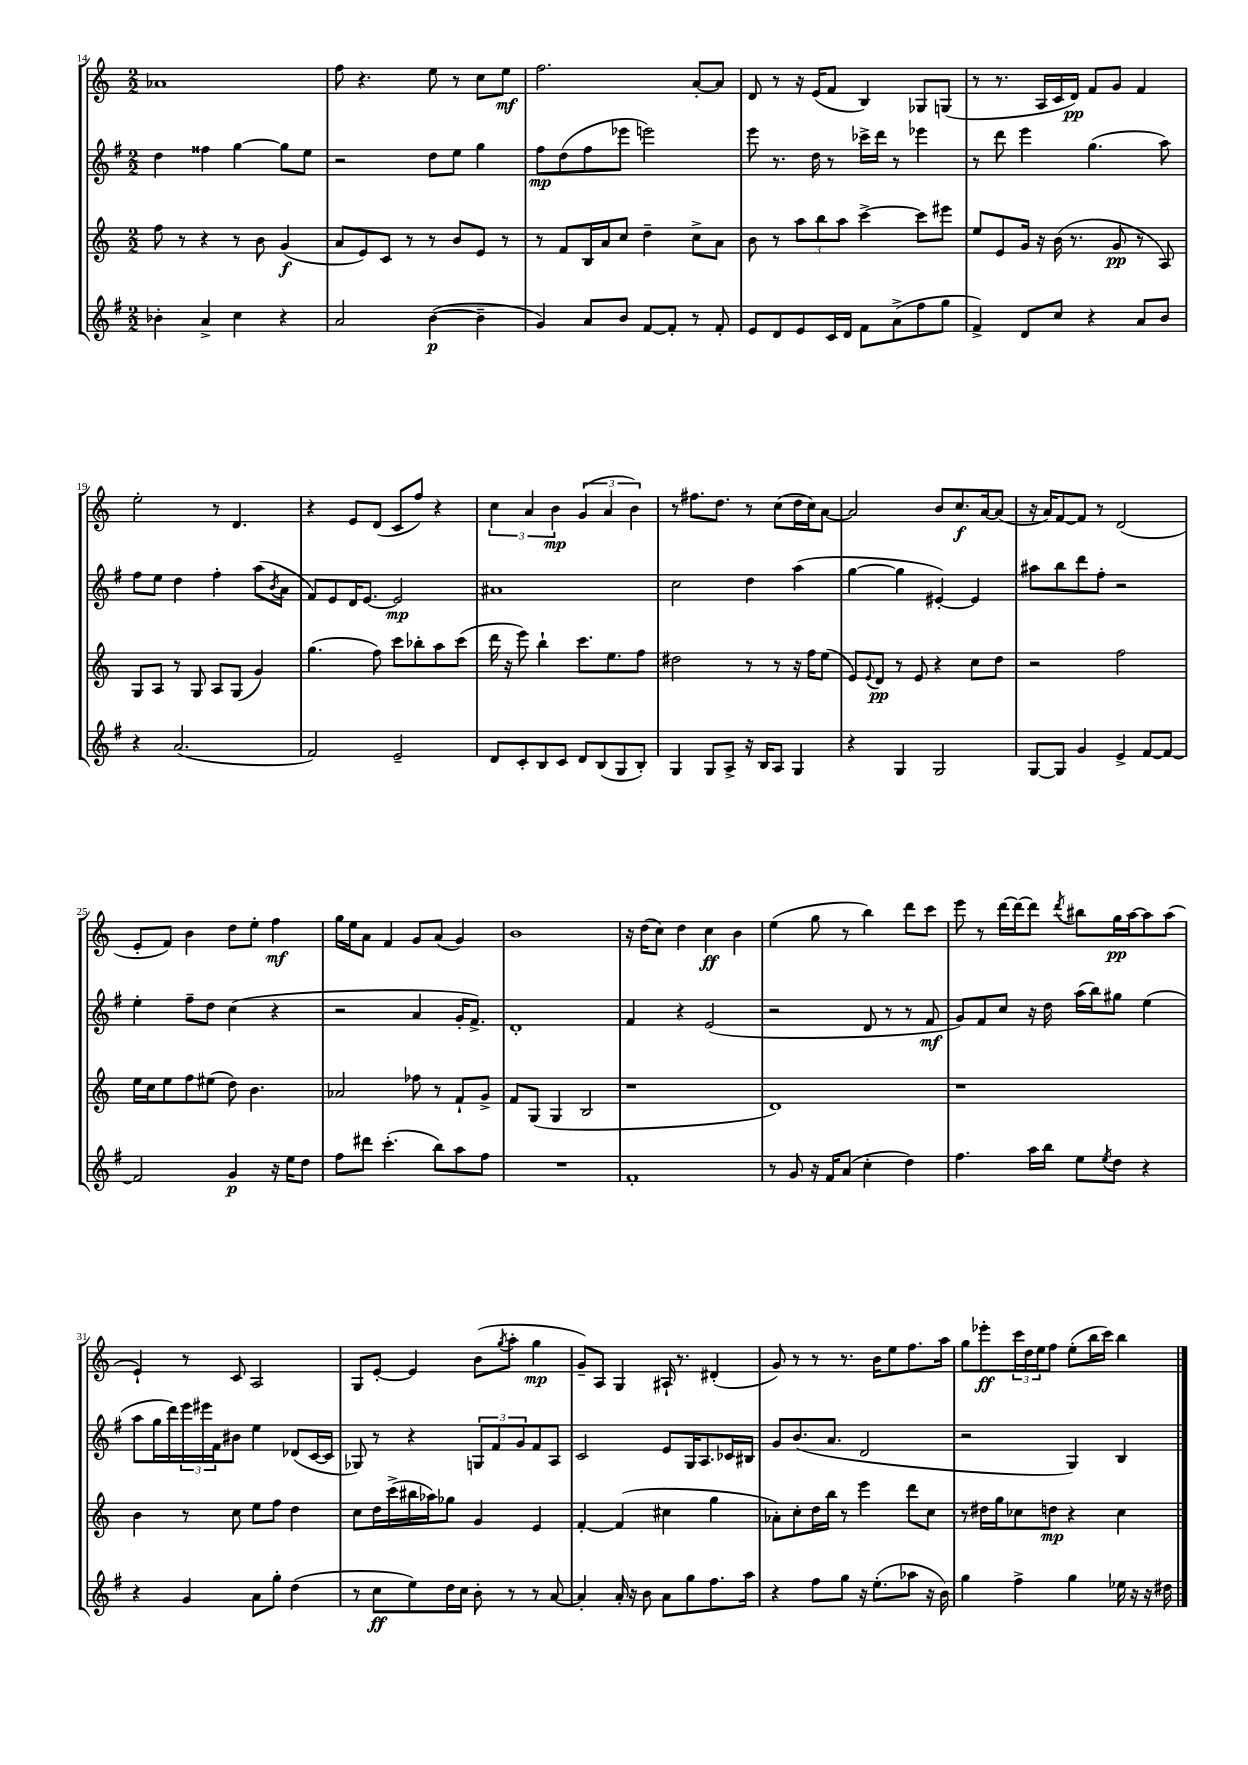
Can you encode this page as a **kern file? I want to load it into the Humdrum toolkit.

**kern	**kern	**kern	**kern
*staff4	*staff3	*staff2	*staff1
*clefG2	*clefG2	*clefG2	*clefG2
*k[f#]	*k[]	*k[f#]	*k[]
*M2/2	*M2/2	*M2/2	*M2/2
4b-'	8ff	4dd	1a-
.	8r	.	.
4a^	4r	4ff##	.
4cc	8r	[4gg	.
.	8b	.	.
4r	(4g	8gg]	.
.	.	8ee	.
=	=	=	=
2a	8a	2r	8ff
.	8e)	.	4.r
.	8c	.	.
.	8r	.	.
([4b	8r	8dd	8ee
.	8b	8ee	8r
4b~]	8e	4gg	8cc
.	8r	.	8ee
=	=	=	=
4g)	8r	8ff#	2.ff
.	8f	(8dd	.
8a	16B	8ff#	.
.	16a	.	.
8b	8cc	8eee-	.
[8f#	4dd~	2eee)	.
8f#']	.	.	.
8r	8cc^	.	[8a'
8f#'	8a	.	8a]
=	=	=	=
8e	8b	8eee	8d
8d	8r	8.r	8r
8e	12aa	.	16r
.	.	16dd	(16e
.	12bb	.	.
16c	.	8r	8f
.	12aa	.	.
16d	.	.	.
8f#	[4ccc^	16ccc-^	4B)
.	.	16ddd	.
(8a^	.	8r	.
8ff#	8ccc]	4eee-	8G-
8gg	8eee#	.	(8G
=	=	=	=
4f#^)	8ee	8r	8r
.	8e	8ddd	8.r
8d	16g	4eee	.
.	16r	.	16A
8cc	(16b	.	16c
.	8.r	.	16d)
4r	.	(4.gg	8f
.	8g	.	8g
8a	8r	.	4f
8b	8A)	8aa)	.
=	=	=	=
4r	8G	8ff#	2ee'
.	8A	8ee	.
(2.a	8r	4dd	.
.	8G	.	.
.	8A	4ff#'	8r
.	(8G	.	4.d
.	4g)	(8aa	.
.	.	8qb	.
.	.	8a	.
=	=	=	=
2f#)	(4.gg	8f#)	4r
.	.	8e	.
.	.	16d	8e
.	.	[8.e	.
.	8ff)	.	(8d
2e~	8ccc	2e]	8c
.	8bb-'	.	8ff)
.	8aa	.	4r
.	(8ccc	.	.
=	=	=	=
8d	16ddd	1a#	6cc
.	16r	.	.
8c'	8eee)	.	.
.	.	.	6a
8B	4bb`	.	.
.	.	.	6b
8c	.	.	.
8d	8.ccc	.	(6g
(8B	.	.	.
.	.	.	6a
.	8.ee	.	.
8G	.	.	.
.	.	.	6b)
8B')	8ff	.	.
=	=	=	=
4G	2dd#	2cc	8r
.	.	.	8.ff#
8G	.	.	.
.	.	.	8.dd
8A^	.	.	.
16r	8r	4dd	8r
16B	.	.	.
8A	8r	.	(8cc
4G	16r	(4aa	16dd
.	16ff	.	16cc)
.	(8ee	.	[8a
=	=	=	=
4r	8e)	[4gg	2a]
.	8qqe	.	.
.	8d	.	.
4G	8r	4gg]	.
.	8e	.	.
2G	4r	[4e#')	8b
.	.	.	8.cc
.	8cc	4e#]	.
.	.	.	[16a
.	8dd	.	(8a]
=	=	=	=
[8G	2r	8aa#	16r
.	.	.	16a)
8G]	.	8bb	[8f
4g	.	8ddd	8f]
.	.	8ff#'	8r
4e^	2ff	2r	(2d
[8f#	.	.	.
8f#_	.	.	.
=	=	=	=
2f#]	16ee	4ee'	8e'
.	16cc	.	.
.	8ee	.	8f)
.	8ff	8ff#~	4b
.	(8ee#	8dd	.
4g	8dd)	(4cc	8dd
.	4.b	.	8ee'
16r	.	4r	4ff
16ee	.	.	.
8dd	.	.	.
=	=	=	=
8ff#	2a-	2r	16gg
.	.	.	16ee
8ddd#	.	.	8a
(4.ccc'	.	.	4f
.	8ff-	4a	8g
8bb)	8r	.	(8a
8aa	8f`	16g'	4g)
.	.	8.f#^)	.
8ff#	8g^	.	.
=	=	=	=
1r	8f	1d'	1b
.	(8G	.	.
.	4G	.	.
.	2B	.	.
=	=	=	=
1f#'	1r	4f#	16r
.	.	.	(16dd
.	.	.	8cc)
.	.	4r	4dd
.	.	(2e	4cc
.	.	.	4b
=	=	=	=
8r	1d)	2r	(4ee
8g	.	.	.
16r	.	.	8gg
16f#	.	.	.
(8a	.	.	8r
4cc'	.	8d	4bb)
.	.	8r	.
4dd)	.	8r	8ddd
.	.	8f#	8ccc
=	=	=	=
4.ff#	1r	8g)	8eee
.	.	8f#	8r
.	.	8cc	[16ddd
.	.	.	16ddd_
16aa	.	16r	8ddd]
16bb	.	16dd	.
.	.	.	8qddd
8ee	.	(16aa	8bb#
.	.	16bb)	.
8qee	.	.	.
8dd	.	8gg#	16gg
.	.	.	[16aa
4r	.	(4ee	8aa]
.	.	.	(8aa
=	=	=	=
4r	4b	8aa	4e`)
.	.	16gg	.
.	.	16ddd)	.
4g	8r	24eee	8r
.	.	24eee#	.
.	.	24f#	.
.	8cc	8b#	8c
8a	8ee	4ee	2A
8gg'	8ff	.	.
(4dd	4dd	(8d-	.
.	.	[16c	.
.	.	16c]	.
=	=	=	=
8r	8cc	8G-)	8G
8cc	16dd	8r	[8e'
.	(16ccc^	.	.
8ee)	16bb#	4r	4e]
.	16aa-)	.	.
16dd	8gg-	.	.
16cc	.	.	.
8b'	4g	12G	(8b
.	.	12f#	.
.	.	.	8qgg
8r	.	.	8aa'
.	.	12g	.
8r	4e	8f#	4gg
[8a	.	8A	.
=	=	=	=
4a']	[4f'	2c	8g~)
.	.	.	8A
16a'	(4f]	.	4G
16r	.	.	.
8b	.	.	.
8a	4cc#	8e	16A#`
.	.	.	8.r
8gg	.	16G	.
.	.	8.A	.
8.ff#	4gg	.	(4d#'
.	.	16c-	.
16aa	.	16B#	.
=	=	=	=
4r	8a-')	8g	8g)
.	8cc'	(8.b	8r
8ff#	16dd	.	8r
.	16bb	8.a	.
8gg	8r	.	8.r
16r	4eee	2d	.
(8.ee'	.	.	16b
.	.	.	8ee
8aa-	8ddd	.	8.ff
16r	8cc	.	.
16b)	.	.	16aa
=	=	=	=
4gg	8r	2r	8gg
.	16dd#	.	8eee-'
.	16gg	.	.
4ff#^	8cc-	.	24ccc
.	.	.	24dd
.	.	.	24ee
.	8dd	.	8ff
4gg	4r	4G)	(8ee'
.	.	.	16bb
.	.	.	16ccc)
16ee-	4cc-	4B	4bb
16r	.	.	.
16r	.	.	.
16dd#	.	.	.
==	==	==	==
*-	*-	*-	*-
